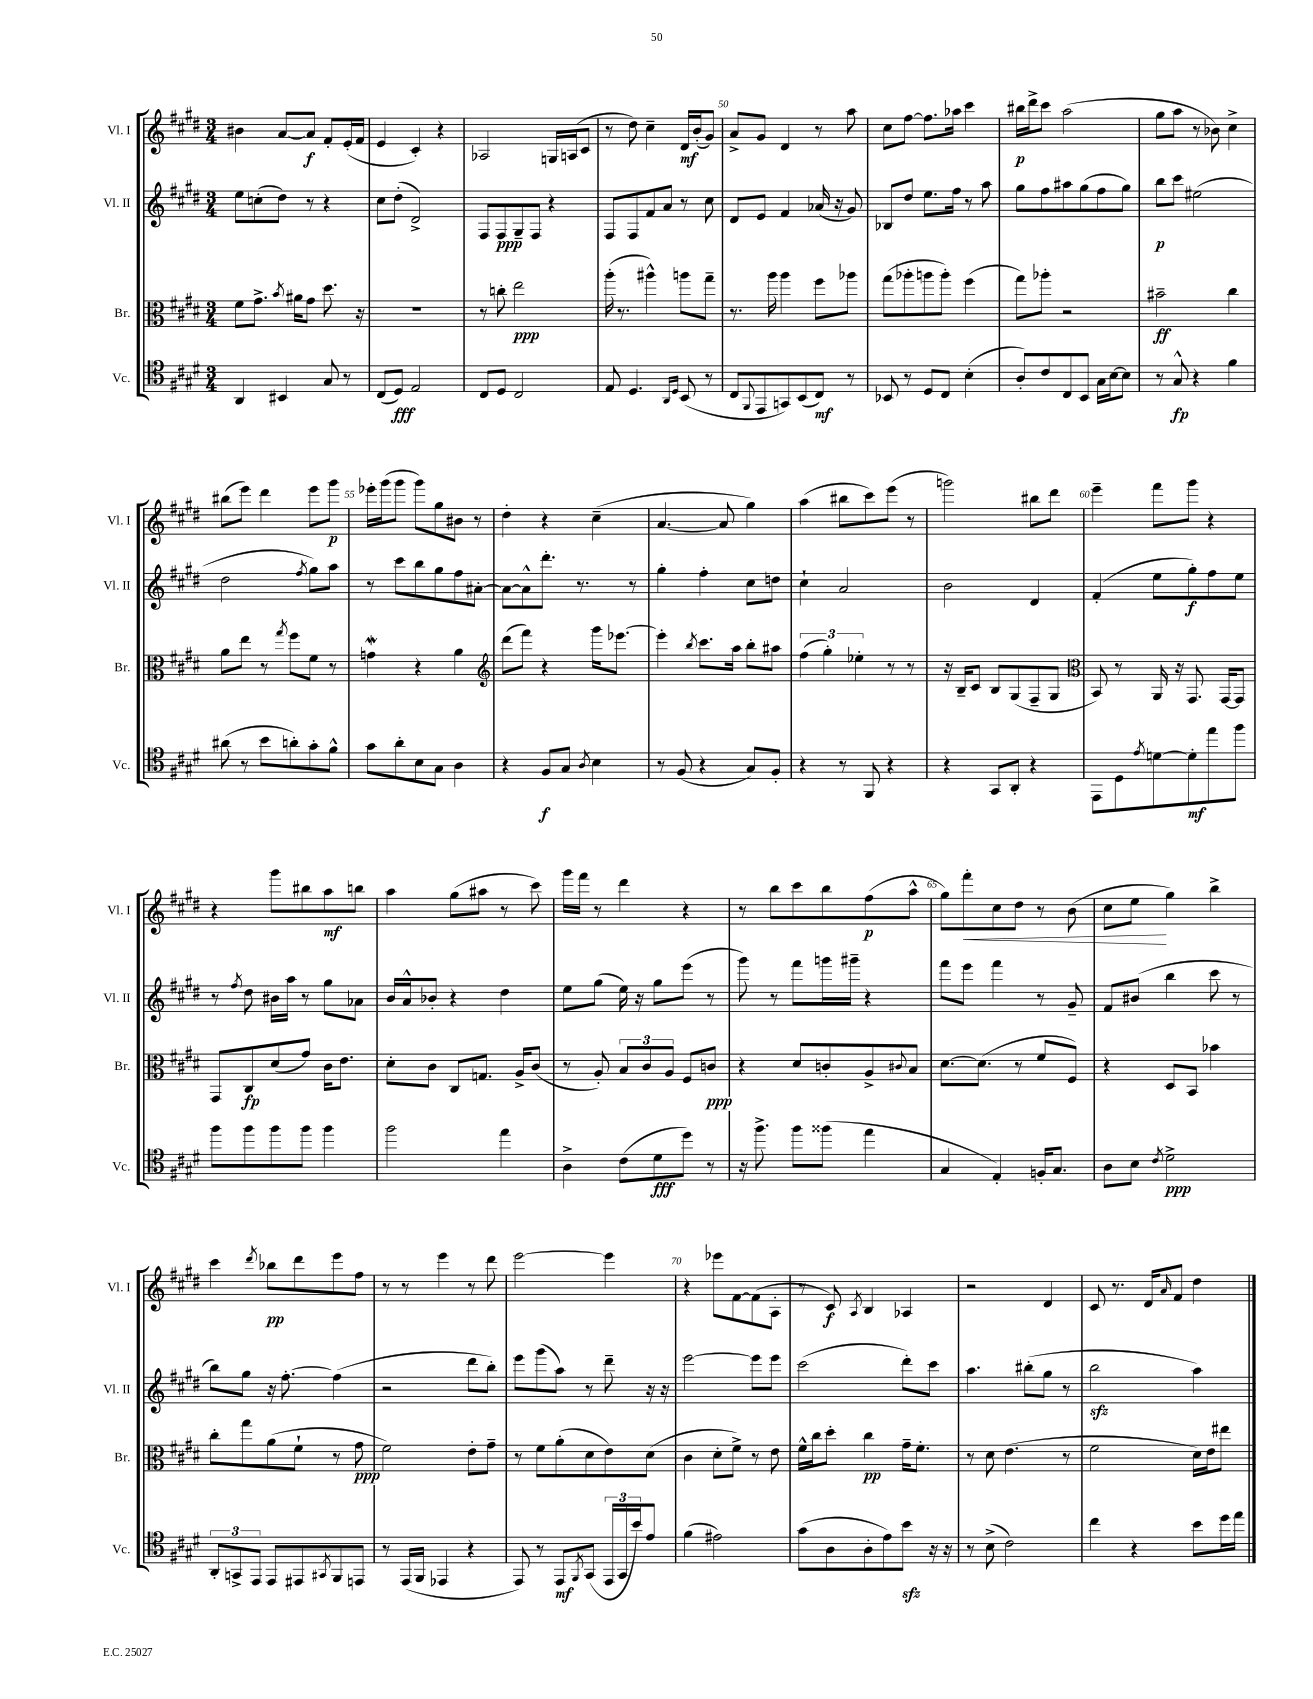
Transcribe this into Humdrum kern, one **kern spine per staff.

**kern	**dynam	**kern	**dynam	**kern	**dynam	**kern	**dynam
*part4	*part4	*part3	*part3	*part2	*part2	*part1	*part1
*staff4	*staff4	*staff3	*staff3	*staff2	*staff2	*staff1	*staff1
*I"Vc.	*	*I"Br.	*	*I"Vl. II	*	*I"Vl. I	*
*I'Vc.	*	*I'Br.	*	*I'Vl. II	*	*I'Vl. I	*
*clefC4	*	*clefC3	*	*clefG2	*	*clefG2	*
*k[f#c#g#d#]	*	*k[f#c#g#d#]	*	*k[f#c#g#d#]	*	*k[f#c#g#d#]	*
*M3/4	*	*M3/4	*	*M3/4	*	*M3/4	*
=46	=46	=46	=46	=46	=46	=46	=46
4AA/	.	8f#\L	.	8ee\L	.	4b#X\	.
.	.	8.g#^\J	.	(8ccn'\	.	.	.
4BB#X/	.	.	.	8dd#\J)	.	[8a/L	.
.	.	8qb/	.	.	.	.	.
.	.	16a#X\KL	.	.	.	.	.
.	.	8g#\J	.	8r	.	8a/J]	f
8G#/	.	8.dd#\	.	4r	.	8f#'/L	.
8r	.	.	.	.	.	(16e'/L	.
.	.	16r	.	.	.	16f#/JJ	.
=47	=47	=47	=47	=47	=47	=47	=47
(8C#/L	.	2.r	.	8cc#\L	.	4e/	.
8D#/J)	fff	.	.	(8dd#'\J	.	.	.
2E/	.	.	.	2d#^/)	.	4c#'/)	.
.	.	.	.	.	.	4r	.
=48	=48	=48	=48	=48	=48	=48	=48
8C#/L	.	8r	.	8F#/L	.	2A-X/	.
8D#/J	.	8ccn'\	.	8F#/	ppp	.	.
2C#/	.	2ee\	ppp	8G#~/	.	.	.
.	.	.	.	8F#/J	.	.	.
.	.	.	.	4r	.	16Gn/LL	.
.	.	.	.	.	.	(16An/J	.
.	.	.	.	.	.	8c#/J	.
=49	=49	=49	=49	=49	=49	=49	=49
8E/	.	(16aa'\	.	8F#/L	.	8r	.
.	.	8.r	.	.	.	.	.
4.D#/	.	.	.	8F#/	.	8dd#\)	.
.	.	4aa#X^^\)	.	8f#/	.	4cc#~\	.
.	.	.	.	8a/J	.	.	.
16qqAA/LL	.	.	.	.	.	.	.
16qqD#/JJ	.	.	.	.	.	.	.
(8BB/	.	8aan\L	.	8r	.	16d#/LL	mf
.	.	.	.	.	.	(16b'/J	.
8r	.	8gg#~\J	.	8cc#\	.	8g#/J)	.
=50	=50	=50	=50	=50	=50	=50	=50
8C#/L	.	8.r	.	8d#/L	.	8a^/L	.
8qqFF#/	.	.	.	.	.	.	.
8EE/	.	.	.	8e/J	.	8g#/J	.
.	.	16aa\	.	.	.	.	.
8GGn/)	.	4aa\	.	4f#/	.	4d#/	.
(8BB/	.	.	.	.	.	.	.
8C#/J)	mf	8ff#\L	.	(16a-X/	.	8r	.
.	.	.	.	16r	.	.	.
8r	.	8aa-X\J	.	8g#/)	.	8aa\	.
=51	=51	=51	=51	=51	=51	=51	=51
8BB-X/	.	(8gg#\L	.	8B-X/L	.	8cc#\L	.
8r	.	8aa-X'\	.	8dd#/J	.	[8ff#\J	.
8D#/L	.	8aan\	.	8.ee\L	.	8.ff#\L]	.
8C#/J	.	8aa'\J)	.	.	.	.	.
.	.	.	.	16ff#\Jk	.	16aa-X\Jk	.
(4B'\	.	(4ff#\	.	8r	.	4ccc#\	.
.	.	.	.	8aa\	.	.	.
=52	=52	=52	=52	=52	=52	=52	=52
8A'/L)	.	8gg#\L)	.	8gg#\L	.	16bb#X\LL	p
.	.	.	.	.	.	16ddd#^\J	.
8c#/	.	8aa-X'\J	.	8ff#\	.	8ccc#\J	.
8C#/	.	2r	.	8aa#X\	.	(2aa\	.
8BB/J	.	.	.	(8gg#\	.	.	.
16G#\LL	.	.	.	8ff#\	.	.	.
[16B\J	.	.	.	.	.	.	.
8B\J]	.	.	.	8gg#\J)	.	.	.
=53	=53	=53	=53	=53	=53	=53	=53
8r	.	2b#X~\	ff	8bb\L	p	8gg#\L	.
8G#^^/	fp	.	.	8ccc#\J	.	8aa\J	.
4r	.	.	.	(2ee#X\	.	8r	.
.	.	.	.	.	.	8b-X\)	.
4f#\	.	4cc#\	.	.	.	4cc#^\	.
!!LO:LB:g=z
=54	=54	=54	=54	=54	=54	=54	=54
(8a#X\	.	8a\L	.	2dd#\	.	(8bb#X\L	.
8r	.	8ee\J	.	.	.	8eee\J)	.
8b\L	.	8r	.	.	.	4ddd#\	.
.	.	8qgg#/	.	.	.	.	.
8an'\)	.	8ff#\L	.	.	.	.	.
.	.	.	.	8qff#/	.	.	.
8g#'\	.	8f#\J	.	8gg#\L)	.	8eee\L	.
8f#^^\J	.	8r	.	8aa\J	.	8ggg#\J	p
=55	=55	=55	=55	=55	=55	=55	=55
8g#\L	.	4gnw\	.	8r	.	16eee-X'\LL	.
.	.	.	.	.	.	(16ggg#\J	.
8a'\	.	.	.	8ccc#\L	.	8ggg#\J	.
8B\	.	4r	.	8bb\	.	8ggg#\L)	.
8G#\J	.	.	.	8gg#\	.	8gg#\	.
4A\	.	4a\	.	8ff#\	.	8b#X\J	.
.	.	.	.	[8a#X'\J	.	8r	.
=56	=56	=56	=56	=56	=56	=56	=56
*	*	*clefG2	*	*	*	*	*
4r	.	(8ddd#\L	.	8a#\L_	.	4dd#'\	.
.	.	8fff#\J)	.	8a#^^\]	.	.	.
8F#/L	f	4r	.	8.ddd#'\J	.	4r	.
8G#/J	.	.	.	.	.	.	.
.	.	.	.	8.r	.	.	.
8qA/	.	.	.	.	.	.	.
4B\	.	16ggg#\KL	.	.	.	(4cc#~\	.
.	.	[8.eee-X\J	.	.	.	.	.
.	.	.	.	8r	.	.	.
=57	=57	=57	=57	=57	=57	=57	=57
8r	.	4eee-'\]	.	4gg#'\	.	[4.a/	.
(8F#/	.	.	.	.	.	.	.
.	.	8qbb/	.	.	.	.	.
4r	.	8.ccc#\L	.	4ff#'\	.	.	.
.	.	.	.	.	.	8a/]	.
.	.	16aa\Jk	.	.	.	.	.
8G#/L)	.	8bb'\L	.	8cc#\L	.	4gg#\)	.
8F#'/J	.	8aa#X\J	.	8ddn\J	.	.	.
=58	=58	=58	=58	=58	=58	=58	=58
4r	.	(6ff#\	.	4cc#`\	.	(4aa\	.
.	.	6gg#'\)	.	.	.	.	.
8r	.	.	.	2a/	.	8bb#X\L	.
.	.	6ee-X'\	.	.	.	.	.
8FF#/	.	.	.	.	.	8ccc#\)	.
4r	.	8r	.	.	.	(8eee\J	.
.	.	8r	.	.	.	8r	.
=59	=59	=59	=59	=59	=59	=59	=59
4r	.	16r	.	2b\	.	2gggn\)	.
.	.	16B~/KL	.	.	.	.	.
.	.	8c#/J	.	.	.	.	.
8GG#/L	.	8B/L	.	.	.	.	.
8AA'/J	.	(8G#/	.	.	.	.	.
4r	.	8F#~/	.	4d#/	.	8bb#X\L	.
.	.	8G#/J	.	.	.	8ddd#\J	.
=60	=60	=60	=60	=60	=60	=60	=60
*	*	*clefC3	*	*	*	*	*
8EE\L	.	8BB/)	.	(4f#'/	.	4eee~\	.
8D#\	.	8r	.	.	.	.	.
8qe/	.	.	.	.	.	.	.
[8dn\	.	16AA/	.	8ee\L	.	8fff#\L	.
.	.	16r	.	.	.	.	.
8d'\]	mf	8.GG#/	.	8gg#'\)	f	8ggg#\J	.
8ee\	.	.	.	8ff#\	.	4r	.
.	.	[16GG#/KL	.	.	.	.	.
8ff#\J	.	8GG#/J]	.	8ee\J	.	.	.
!!LO:LB:g=z
=61	=61	=61	=61	=61	=61	=61	=61
8ff#\L	.	8GG#/L	.	8r	.	4r	.
.	.	.	.	8qff#/	.	.	.
8ff#\	.	8C#/	fp	8dd#\	.	.	.
8ff#\	.	(8d#/	.	16b#X\LL	.	8ggg#\L	.
.	.	.	.	16aa\JJ	.	.	.
8ff#\J	.	8g#/J)	.	8r	.	8bb#X\	.
4ff#\	.	16c#\KL	.	8gg#\L	.	8aa\	mf
.	.	8.e\J	.	.	.	.	.
.	.	.	.	8a-X\J	.	8bbn\J	.
=62	=62	=62	=62	=62	=62	=62	=62
2ff#\	.	8d#'\L	.	16b/LL	.	4aa\	.
.	.	.	.	16a^^/J	.	.	.
.	.	8c#\J	.	8b-X'/J	.	.	.
.	.	8C#/L	.	4r	.	(8gg#\L	.
.	.	8.Gn/J	.	.	.	8aa#X\J	.
4ee\	.	.	.	4dd#\	.	8r	.
.	.	16A^/KL	.	.	.	.	.
.	.	(8c#/J	.	.	.	8ccc#\)	.
=63	=63	=63	=63	=63	=63	=63	=63
4A^\	.	8r	.	8ee\L	.	16ggg#\LL	.
.	.	.	.	.	.	16fff#\JJ	.
.	.	8A'/)	.	(8gg#\J	.	8r	.
(8c#\L	.	12B/L	.	16ee\)	.	4ddd#\	.
.	.	.	.	16r	.	.	.
.	.	12c#/	.	.	.	.	.
8d#\	fff	.	.	8gg#\L	.	.	.
.	.	12A/J	.	.	.	.	.
8dd#\J)	.	8F#/L	.	(8eee\J	.	4r	.
8r	.	8cn/J	ppp	8r	.	.	.
=64	=64	=64	=64	=64	=64	=64	=64
16r	.	4r	.	8ggg#\)	.	8r	.
8.ff#^\	.	.	.	.	.	.	.
.	.	.	.	8r	.	8bb\L	.
8ff#\L	.	8d#/L	.	8fff#\L	.	8ccc#\	.
(8ff##X\J	.	8cn'/	.	16gggn\L	.	8bb\	.
.	.	.	.	16ggg#X~\JJ	.	.	.
4ee\	.	8A^/	.	4r	.	(8ff#\	p
.	.	8qqc#X/	.	.	.	.	.
.	.	8B/J	.	.	.	8aa^^\J	.
=65	=65	=65	=65	=65	=65	=65	=65
4G#/	.	[8.d#\L	.	8fff#\L	.	8gg#\L)	.
!	!	!	!	!	!	!	!LO:HP:b
.	.	.	.	8eee\J	.	8fff#'\	<
.	.	(8.d#\J]	.	.	.	.	.
4E'/)	.	.	.	4fff#\	.	8cc#\	.
.	.	8r	.	.	.	8dd#\J	.
16Fn'/KL	.	8f#/L	.	8r	.	8r	.
8.G#/J	.	.	.	.	.	.	.
.	.	8F#/J)	.	8g#~/	.	(8b\	.
=66	=66	=66	=66	=66	=66	=66	=66
8A\L	.	4r	.	8f#/L	.	8cc#\L	.
8B\J	.	.	.	(8b#X/J	.	8ee\J	.
8qc#/	.	.	.	.	.	.	.
2d#^\	ppp	8D#/L	.	4bb\	.	4gg#\)	[
.	.	8BB/J	.	.	.	.	.
.	.	4b-X\	.	8ccc#\	.	4bb^\	.
.	.	.	.	8r	.	.	.
!!LO:LB:g=z
=67	=67	=67	=67	=67	=67	=67	=67
12AA'/L	.	8cc#'\L	.	8bb\L)	.	4ccc#\	.
12GGn^/	.	.	.	.	.	.	.
.	.	8gg#\	.	8gg#\J	.	.	.
12EE/J	.	.	.	.	.	.	.
.	.	.	.	.	.	8qddd#/	.
8EE/L	.	(8a\	.	16r	.	8bb-X\L	pp
.	.	.	.	[8.ff#'\	.	.	.
8EE#X/	.	8f#`\J	.	.	.	8ddd#\	.
8qGG#X/	.	.	.	.	.	.	.
8FF#/	.	8r	.	(4ff#\]	.	8eee\	.
8EEn/J	.	8g#\	ppp	.	.	8ff#\J	.
=68	=68	=68	=68	=68	=68	=68	=68
8r	.	2f#\)	.	2r	.	8r	.
(16EE/LL	.	.	.	.	.	8r	.
16FF#/JJ	.	.	.	.	.	.	.
4EE-X/	.	.	.	.	.	4eee\	.
4r	.	8e'\L	.	8ddd#\L	.	8r	.
.	.	8g#~\J	.	8bb'\J)	.	8ddd#\	.
=69	=69	=69	=69	=69	=69	=69	=69
8EE/)	.	8r	.	8eee\L	.	[2eee\	.
8r	.	8f#\L	.	(8ggg#\	.	.	.
8EE/L	mf	(8a'\	.	8aa\J)	.	.	.
8qFF#/	.	.	.	.	.	.	.
(8GG#/J	.	8d#\	.	8r	.	.	.
24EE/LL	.	8e\)	.	8ddd#~\	.	4eee\]	.
24GG#/	.	.	.	.	.	.	.
24b/J)	.	.	.	.	.	.	.
8e/J	.	(8d#\J	.	16r	.	.	.
.	.	.	.	16r	.	.	.
=70	=70	=70	=70	=70	=70	=70	=70
(4f#\	.	4c#\	.	[2eee\	.	4r	.
2e#X\)	.	8d#'\L	.	.	.	8eee-X\L	.
.	.	8f#^\J)	.	.	.	[8f#\	.
.	.	8r	.	8eee\L]	.	(8f#\]	.
.	.	8e\	.	8eee\J	.	8A'\J	.
=71	=71	=71	=71	=71	=71	=71	=71
(8g#\L	.	16f#^^\LL	.	(2ccc#\	.	8r	.
.	.	16cc#\J	.	.	.	.	.
8A\	.	8dd#'\J	.	.	.	8c#/)	f
.	.	.	.	.	.	8qA/	.
8A'\	.	4cc#\	pp	.	.	4B/	.
8e\)	.	.	.	.	.	.	.
8bzz\J	.	16g#~\KL	.	8ddd#'\L)	.	4A-X/	.
.	.	8.f#'\J	.	.	.	.	.
16r	.	.	.	8ccc#\J	.	.	.
16r	.	.	.	.	.	.	.
=72	=72	=72	=72	=72	=72	=72	=72
8r	.	8r	.	4.aa\	.	2r	.
(8B^\	.	8d#\	.	.	.	.	.
2c#\)	.	(4.e\	.	.	.	.	.
.	.	.	.	(8bb#X'\L	.	.	.
.	.	.	.	8gg#\J	.	4d#/	.
.	.	8r	.	8r	.	.	.
=73	=73	=73	=73	=73	=73	=73	=73
4cc#\	.	2f#\	.	2bbzz\	.	8c#/	.
.	.	.	.	.	.	8.r	.
4r	.	.	.	.	.	.	.
.	.	.	.	.	.	16d#/KL	.
.	.	.	.	.	.	16qqa/	.
.	.	.	.	.	.	8f#/J	.
8b\L	.	16d#\LL)	.	4aa\)	.	4dd#\	.
.	.	16e\J	.	.	.	.	.
16dd#\L	.	8ee#X\J	.	.	.	.	.
16ee\JJ	.	.	.	.	.	.	.
==	==	==	==	==	==	==	==
*-	*-	*-	*-	*-	*-	*-	*-
